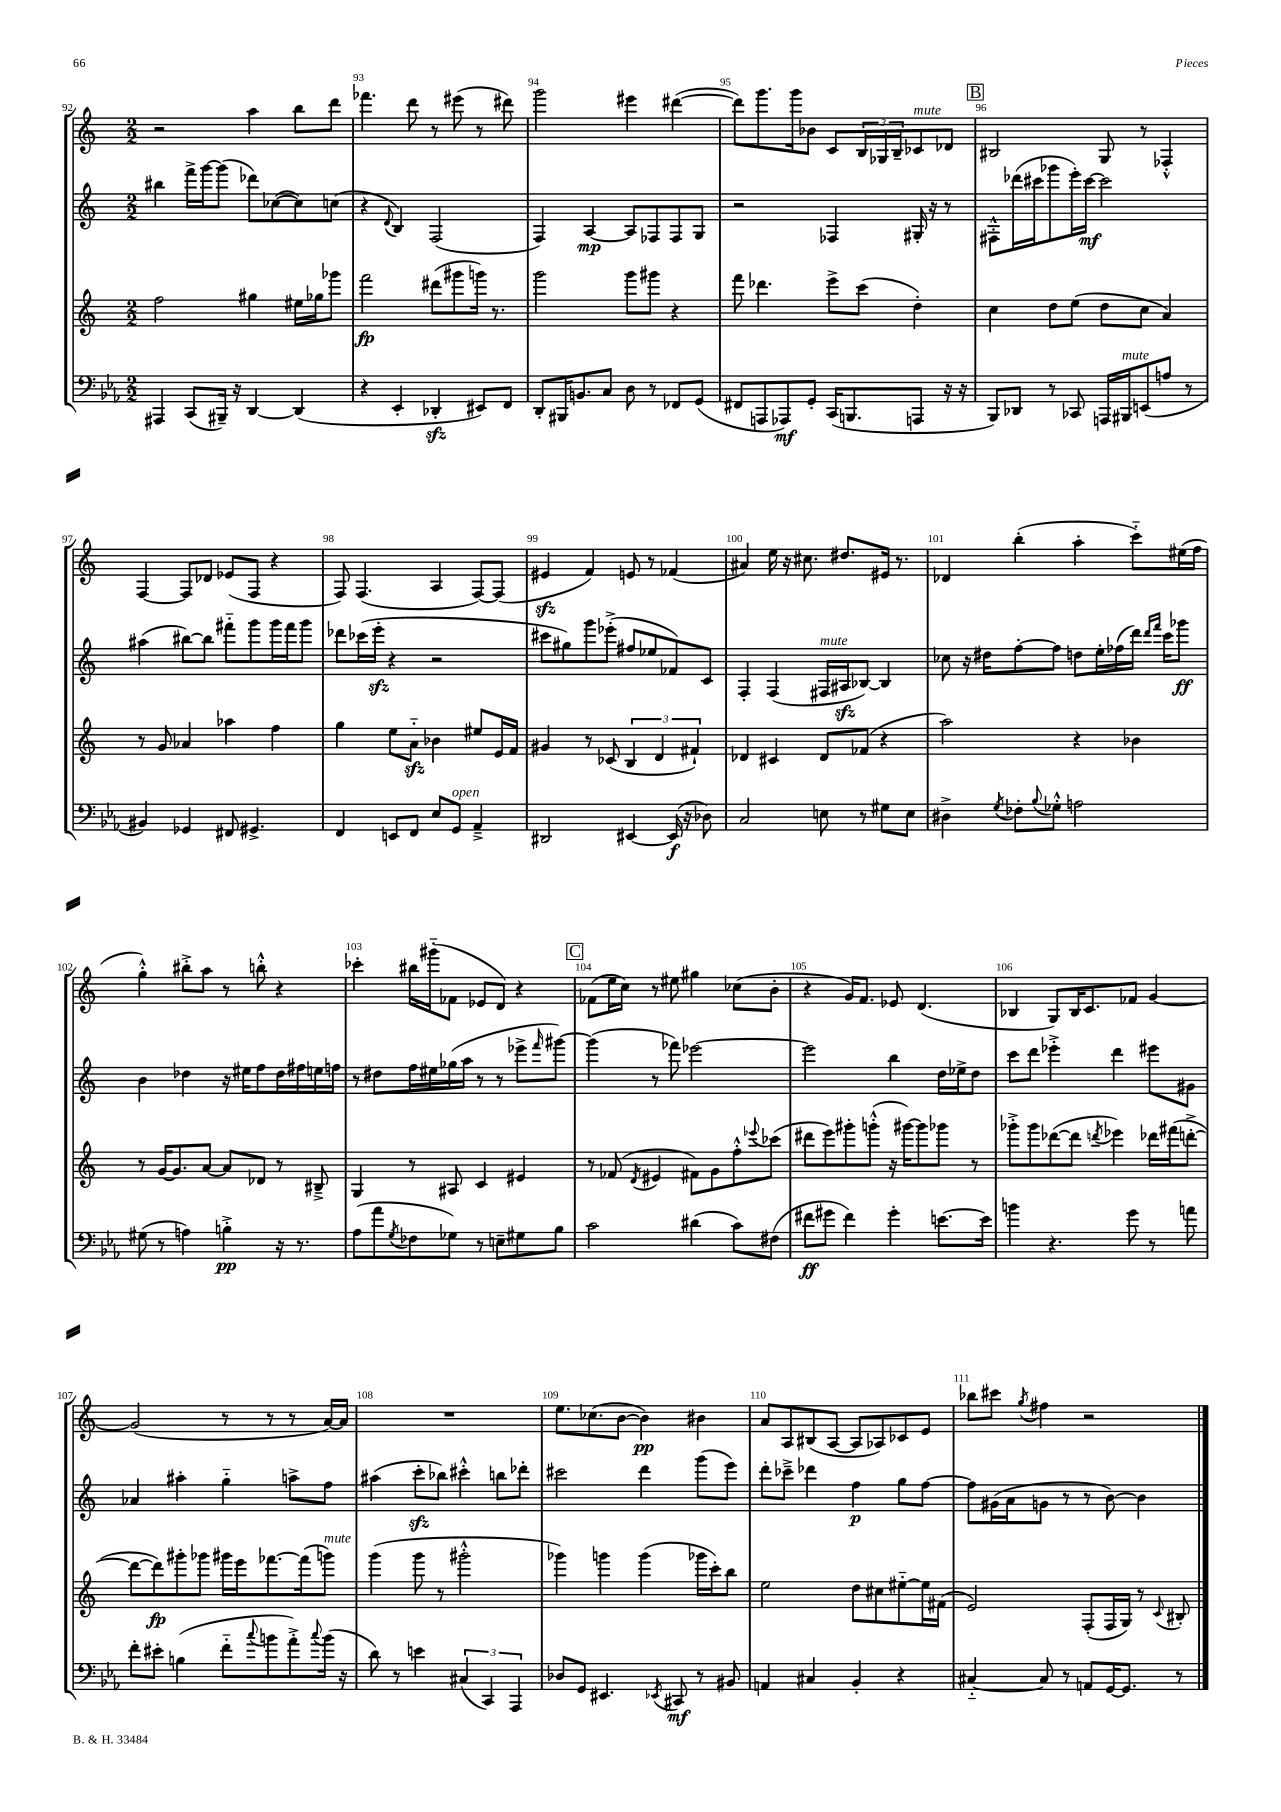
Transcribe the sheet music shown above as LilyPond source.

<<
\new StaffGroup <<
\new Staff = "s0" {
    \clef treble \key c \major \numericTimeSignature \time 2/2
    r2 a''4 b''8 d'''8 |
    fes'''4. d'''8 r8 eis'''8( r8 dis'''8) |
    g'''2 eis'''4 dis'''4~( |
    dis'''8) g'''8. g'''16 bes'8 c'8 \tuplet 3/2 { b16 ges16 b16-- } ces'8^\markup { \italic "mute" } des'8 |
    \mark \markup { \box "B" } bis2 g8 r8 fes4-.-^ |
    f4~ f8 des'8 ees'8( f8 r4 |
    f8) f4.( a4 f8~) f8( |
    eis'4\sfz f'4) e'8 r8 fes'4( |
    ais'4) e''16 r16 cis''8. dis''8. eis'16 r8. |
    des'4 b''4-.( a''4-. c'''8-_) eis''16( f''16 |
    g''4-.-^) bis''8-.-> a''8 r8 b''8-.-^ r4 |
    ces'''4-. bis''16 gis'''16-_( fes'8 ees'8 d'8) r4 |
    \mark \markup { \box "C" } fes'8( e''16 c''16) r8 eis''8 gis''4 ces''8( b'8-. |
    r4 g'16) f'8. ees'8 d'4.( |
    bes4 g8) bes16 c'8. fes'8 g'4~ |
    g'2( r8 r8 r8 a'16~) a'16 |
    R1 |
    e''8. ces''8.( b'8~ b'4\pp) bis'4 |
    a'8 a8 bis8( a8~ a8 aes8) ces'8 e'8 |
    bes''8 cis'''8 \acciaccatura { g''8 } fis''4 r2 \bar "|." |
}
\new Staff = "s1" {
    \clef treble \key c \major \numericTimeSignature \time 2/2
    bis''4 f'''16-> g'''16~ g'''8( des'''8) ces''8~( ces''8) c''8( |
    r4 \appoggiatura { d'8 } b4) f2( |
    f4) a4~\mp a8 fes8 fes8 g8 |
    r2 fes4 gis16-. r16 r8 |
    \mark \markup { \box "B" } fis8-.-^ des'''16( cis'''16 ges'''8 e'''16-.) cis'''16~\mf cis'''2 |
    ais''4( bis''8~) bis''8 fis'''8-_ g'''8 g'''16 fis'''16 g'''8 |
    des'''8 ces'''16( e'''16-.\sfz r4 r2 |
    cis'''8 gis''8) g'''8 ees'''8-.->( fis''8 ees''8 fes'8) c'8 |
    f4-. f4( fis16^\markup { \italic "mute" } ais16\sfz bes8~) bes4 |
    ces''8 r16 dis''16 f''8~-. f''8 d''8 e''16-. fes''16( d'''16) \grace { d'''16 f'''16 } c'''16 ges'''8\ff |
    b'4 des''4 r16 eis''16 f''8 des''16 fis''16 e''16 f''16 |
    r8 dis''8 f''16 eis''16 ges''16( a''16 r8 r8 ees'''8-> \grace { f'''16 } gis'''8~) |
    \mark \markup { \box "C" } gis'''4( r8 fes'''8) ees'''2~ |
    ees'''2 b''4 d''16 ees''16-> d''8 |
    c'''8 d'''8 ees'''4-.-> d'''4 eis'''8 gis'8 |
    aes'4 ais''4-. g''4-_ a''8-> f''8 |
    ais''4( c'''8-.\sfz bes''8) cis'''4-.-^ b''8 des'''8-. |
    cis'''2 d'''4 g'''8( e'''8) |
    d'''8-. ces'''8---> des'''4 f''4\p g''8 f''8~ |
    f''8 gis'16( a'16 g'8 r8 r8 b'8~) b'4 \bar "|." |
}
\new Staff = "s2" {
    \clef treble \key c \major \numericTimeSignature \time 2/2
    f''2 gis''4 eis''16 ges''16 ges'''8 |
    f'''2\fp dis'''8( gis'''8 g'''16) r8. |
    g'''2 g'''8 gis'''8 r4 |
    f'''8 des'''4. e'''8-> c'''8( d''4-.) |
    \mark \markup { \box "B" } c''4 d''8 e''8( d''8 c''8 a'4) |
    r8 g'8 aes'4 aes''4 f''4 |
    g''4 e''8 a'8-_\sfz bes'4 eis''8 e'16 f'16 |
    gis'4 r8 ces'8( \tuplet 3/2 { b4 d'4 fis'4-!) } |
    des'4 cis'4 des'8 fes'8( r4 |
    a''2) r4 bes'4 |
    r8 g'16~ g'8. a'8~ a'8 des'8 r8 bis8---> |
    g4 r8 ais8 c'4 eis'4 |
    \mark \markup { \box "C" } r8 fes'8( \acciaccatura { d'8 } eis'4 fis'8) g'8 f''8-.-^ \appoggiatura { ees'''8 } ces'''8( |
    dis'''8 e'''8) gis'''8-. g'''8-.-^( r16 gis'''16~) gis'''8 ges'''8 r8 |
    ges'''8-.-> ges'''8 des'''8~( des'''8 \acciaccatura { d'''8 } ees'''4) des'''16 fis'''16( d'''8~-.-> |
    d'''8~ d'''8\fp) gis'''8-. ges'''8 gis'''16 e'''16 fes'''8.~ fes'''16( g'''8^\markup { \italic "mute" }) |
    g'''4( g'''8 r8 gis'''2-.-^ |
    ges'''4) g'''4 g'''4( ges'''16 c'''16-.) b''8 |
    e''2 d''8 cis''8 eis''8~-_ eis''16 fis'16( |
    e'2) f8-.( f16 g16) r8 \appoggiatura { c'8 } bis8-. \bar "|." |
}
\new Staff = "s3" {
    \clef bass \key ees \major \numericTimeSignature \time 2/2
    ais,,4 c,8( bis,,16--) r16 d,4~ d,4( |
    r4 ees,4-. des,4-.\sfz eis,8) f,8 |
    d,8-. bis,,16 b,8. c8 d8 r8 fes,8 g,8( |
    fis,8 a,,8 aes,,8\mf) g,8-. c,16( b,,8. a,,8 r16 r16 |
    \mark \markup { \box "B" } bes,,8) des,8 r8 ces,8 a,,16 bis,,16^\markup { \italic "mute" } e,8( a8 r8 |
    bis,4) ges,4 fis,8 gis,4.-> |
    f,4 e,8 f,8 ees8 g,8^\markup { \italic "open" } aes,4---> |
    dis,2 eis,4~ eis,16\f( r16 des8) |
    c2 e8 r8 gis8 e8 |
    dis4-> \acciaccatura { g8 } fes8-. \appoggiatura { bes8 } ges8-.-^ a2 |
    gis8( r8 a4) b4-.->\pp r16 r8. |
    aes8( aes'8 \acciaccatura { g8 } fes8 ges8) r8 e8-- gis8 bes8 |
    \mark \markup { \box "C" } c'2 dis'4( c'8) fis8( |
    fis'8\ff gis'8 fis'4) gis'4-. e'8.~ e'16 |
    b'4 r4. g'8 r8 a'8 |
    f'8-. eis'8-. b4( f'8-_ \appoggiatura { c''8 } b'8 aes'8-.->) \appoggiatura { c''8 } b'16( r16 |
    d'8) r8 e'4 \tuplet 3/2 { cis4( c,4) aes,,4 } |
    des8 g,8 eis,4. \acciaccatura { ees,8 } cis,8\mf r8 bis,8 |
    a,4 cis4 bes,4-. r4 |
    cis4~-_ cis8 r8 a,8 g,16~ g,8. r8 \bar "|." |
}
>>
>>
\layout { \context { \Score currentBarNumber = #92 \override BarNumber.break-visibility = ##(#f #t #t) barNumberVisibility = #all-bar-numbers-visible } }
